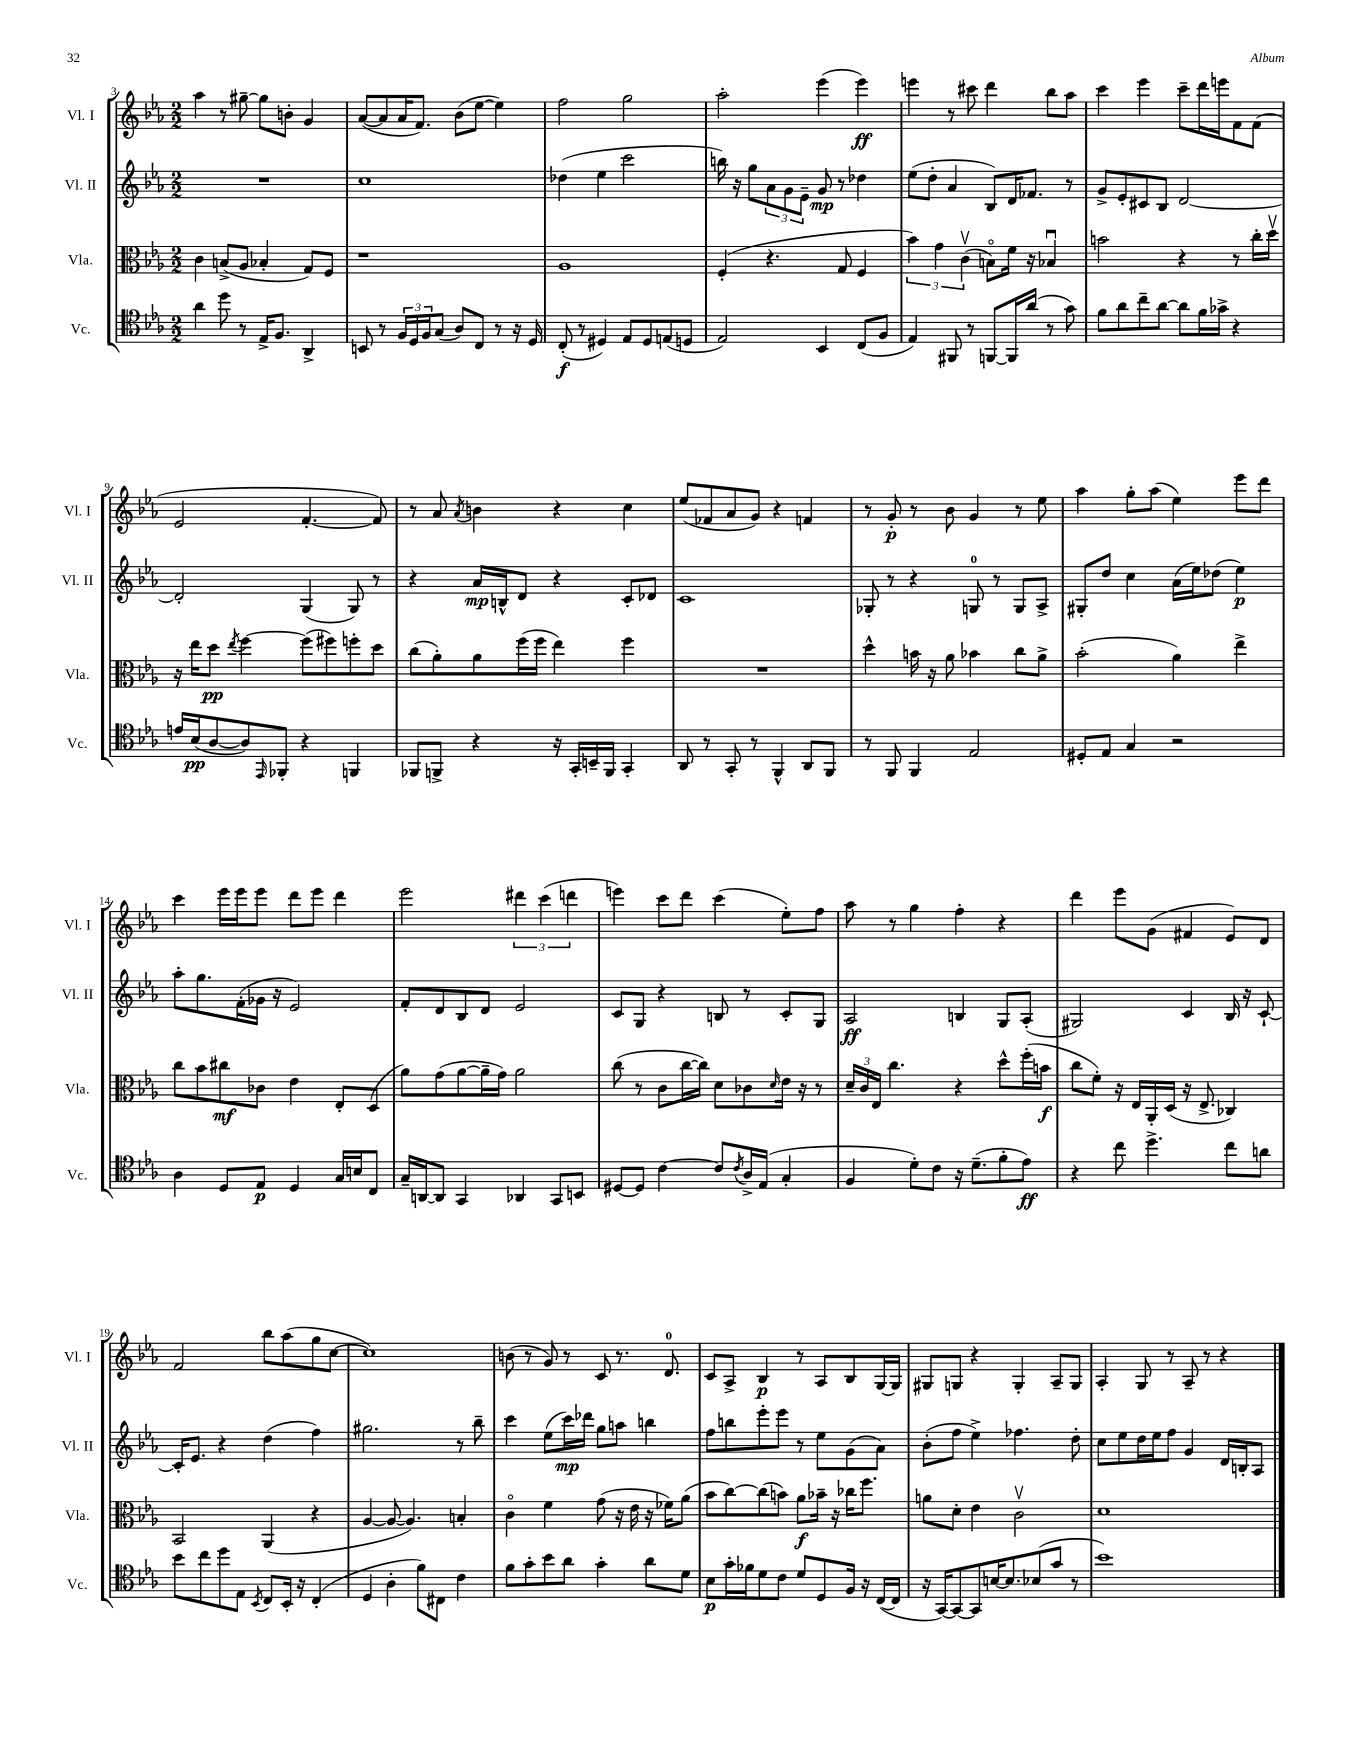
<<
\new StaffGroup <<
\new Staff = "s0" \with { instrumentName = "Vl. I" shortInstrumentName = "Vl. I" } {
    \clef treble \key ees \major \numericTimeSignature \time 2/2
    aes''4 r8 gis''8~-- gis''8 b'8-. g'4 |
    aes'8~( aes'8 aes'16 f'8.) bes'8( ees''8~ ees''4) |
    f''2 g''2 |
    aes''2-. ees'''4( ees'''4\ff) |
    e'''4 r8 cis'''8 d'''4 bes''8 aes''8 |
    c'''4 ees'''4 c'''8-- d'''16 e'''16 f'8 f'8( |
    ees'2 f'4.~-. f'8) |
    r8 aes'8 \acciaccatura { aes'8 } b'4 r4 c''4 |
    ees''8( fes'8 aes'8 g'8) r4 f'4 |
    r8 g'8-.\p r8 bes'8 g'4 r8 ees''8 |
    aes''4 g''8-. aes''8( ees''4) ees'''8 d'''8 |
    c'''4 ees'''16 ees'''16 ees'''8 d'''8 ees'''8 d'''4 |
    ees'''2 \tuplet 3/2 { dis'''4 c'''4( d'''4 } |
    e'''4) c'''8 d'''8 c'''4( ees''8-.) f''8 |
    aes''8 r8 g''4 f''4-. r4 |
    d'''4 ees'''8 g'8( fis'4 ees'8) d'8 |
    f'2 bes''8 aes''8( g''8 c''8~ |
    c''1) |
    b'8( r8 g'8) r8 c'8 r8. d'8.-0 |
    c'8 aes8-> bes4\p r8 aes8 bes8 g16~ g16 |
    gis8 g8 r4 g4-. aes8-- g8 |
    aes4-. g8 r8 aes8-- r8 r4 \bar "|." |
}
\new Staff = "s1" \with { instrumentName = "Vl. II" shortInstrumentName = "Vl. II" } {
    \clef treble \key ees \major \numericTimeSignature \time 2/2
    R1 |
    c''1 |
    des''4( ees''4 c'''2 |
    b''16) r16 g''8 \tuplet 3/2 { aes'8 g'8 ees'8-- } g'8\mp r8 des''4 |
    ees''8( d''8-. aes'4 bes8) d'16 fes'8. r8 |
    g'8-> ees'8-. cis'8 bes8 d'2~ |
    d'2-. g4( g8) r8 |
    r4 aes'16\mp b16-^ d'8 r4 c'8-. des'8 |
    c'1 |
    ges8-. r8 r4 g8-0 r8 g8 aes8-> |
    gis8-. d''8 c''4 aes'16( ees''16) des''8( ees''4\p) |
    aes''8-. g''8. f'16-.( ges'16 r16 ees'2) |
    f'8-. d'8 bes8 d'8 ees'2 |
    c'8 g8 r4 b8 r8 c'8-. g8 |
    aes2\ff b4 g8 aes8-.( |
    gis2) c'4 bes16 r16 c'8~-! |
    c'16-. ees'8. r4 d''4( f''4) |
    gis''2. r8 bes''8-- |
    c'''4 ees''8( c'''16\mp) des'''16 g''8 a''8 b''4 |
    f''8 b''8 ees'''8-. ees'''8 r8 ees''8 g'8( aes'8) |
    bes'8-.( f''8 ees''4->) fes''4. d''8-. |
    c''8 ees''8 d''16 ees''16 f''8 g'4 d'16 b16-. aes8 \bar "|." |
}
\new Staff = "s2" \with { instrumentName = "Vla." shortInstrumentName = "Vla." } {
    \clef alto \key ees \major \numericTimeSignature \time 2/2
    c'4 b8->( aes8 bes4-. g8) f8 |
    r1 |
    aes1 |
    f4-.( r4. g8 f4 |
    \tuplet 3/2 { bes'4) g'4 c'4\upbow( } b8\flageolet) f'16 r16 bes4\downbow |
    b'2 r4 r8 c''16-. d''16\upbow |
    r16 ees''16 d''8\pp \acciaccatura { ees''8 } f''4~ f''8( fis''8) f''8-. d''8 |
    c''8( aes'8-.) aes'8 f''16( f''16 ees''4) f''4 |
    R1 |
    d''4-^ b'16 r16 aes'8 bes'4 c''8 aes'8-> |
    bes'2-.( aes'4) ees''4-> |
    c''8 bes'8 cis''8\mf ces'8 ees'4 ees8-. d8( |
    aes'8) g'8( aes'8~ aes'16-- g'16) aes'2 |
    c''8( r8 c'8 c''16~ c''16) d'8 ces'8 \grace { d'16 } ees'16 r16 r8 |
    \tuplet 3/2 { d'16-- c'16 ees16 } c''4. r4 d''8-^ f''16-.( b'16\f |
    c''8 f'8-.) r16 ees16 aes,16-. d16( r16 ees8.-> ces4) |
    bes,2 aes,4( r4 |
    aes4~ aes8~ aes4.) b4-. |
    c'4\flageolet f'4 g'8( r16 ees'16 r16 fes'16) aes'8( |
    bes'8 c''8~) c''8( b'8) aes'8\f bes'16-- r16 ces''16 f''8. |
    a'8 d'8-. ees'4 c'2\upbow |
    d'1 \bar "|." |
}
\new Staff = "s3" \with { instrumentName = "Vc." shortInstrumentName = "Vc." } {
    \clef tenor \key ees \major \numericTimeSignature \time 2/2
    aes'4 d''8 r8 ees16-> f8. aes,4-> |
    b,8 r8 \tuplet 3/2 { f16 d16 f16 } g8( aes8) c8 r8 r16 d16 |
    c8-.\f( r8 dis4) ees8 dis8 e8( d8 |
    ees2) bes,4 c8( f8 |
    ees4) fis,8 r8 f,8~ f,16 aes'16( r8 g'8) |
    f'8 aes'8 c''8-- aes'8~ aes'8 f'16 ges'16-> r4 |
    e'16 bes16\pp( aes8~ aes8) \grace { ees,16 } fes,8-. r4 f,4 |
    fes,8 f,8-> r4 r16 g,16-. b,16-- f,16 g,4-. |
    aes,8 r8 g,8-. r8 f,4-^ aes,8 f,8 |
    r8 f,8 f,4 ees2 |
    dis8-. ees8 g4 r2 |
    aes4 d8 ees8\p d4 g16 b16 c8 |
    g16-- a,16~ a,8 g,4 aes,4 g,8 b,8 |
    dis8~ dis8 c'4~ c'8 \acciaccatura { c'8 } aes16-> ees16( g4-. |
    f4 d'8-.) c'8 r16 d'8.--( f'8-. ees'8\ff) |
    r4 c''8 d''4.-> c''8 a'8 |
    bes'8 c''8 d''8 ees8 \acciaccatura { bes,8 } c8 bes,16-. r16 c4-.( |
    d4 aes4-. f'8) cis8 c'4 |
    f'8 g'8-. bes'8 aes'8 g'4-. aes'8 d'8 |
    bes8\p g'16-. fes'16 d'8 c'8 d'8 d8 f16 r16 c16~( c16 |
    r16 g,16~) g,8~ g,8 b16~ b8. bes8( g'8 r8 |
    bes'1) \bar "|." |
}
>>
>>
\layout { \context { \Score currentBarNumber = #3 } }
